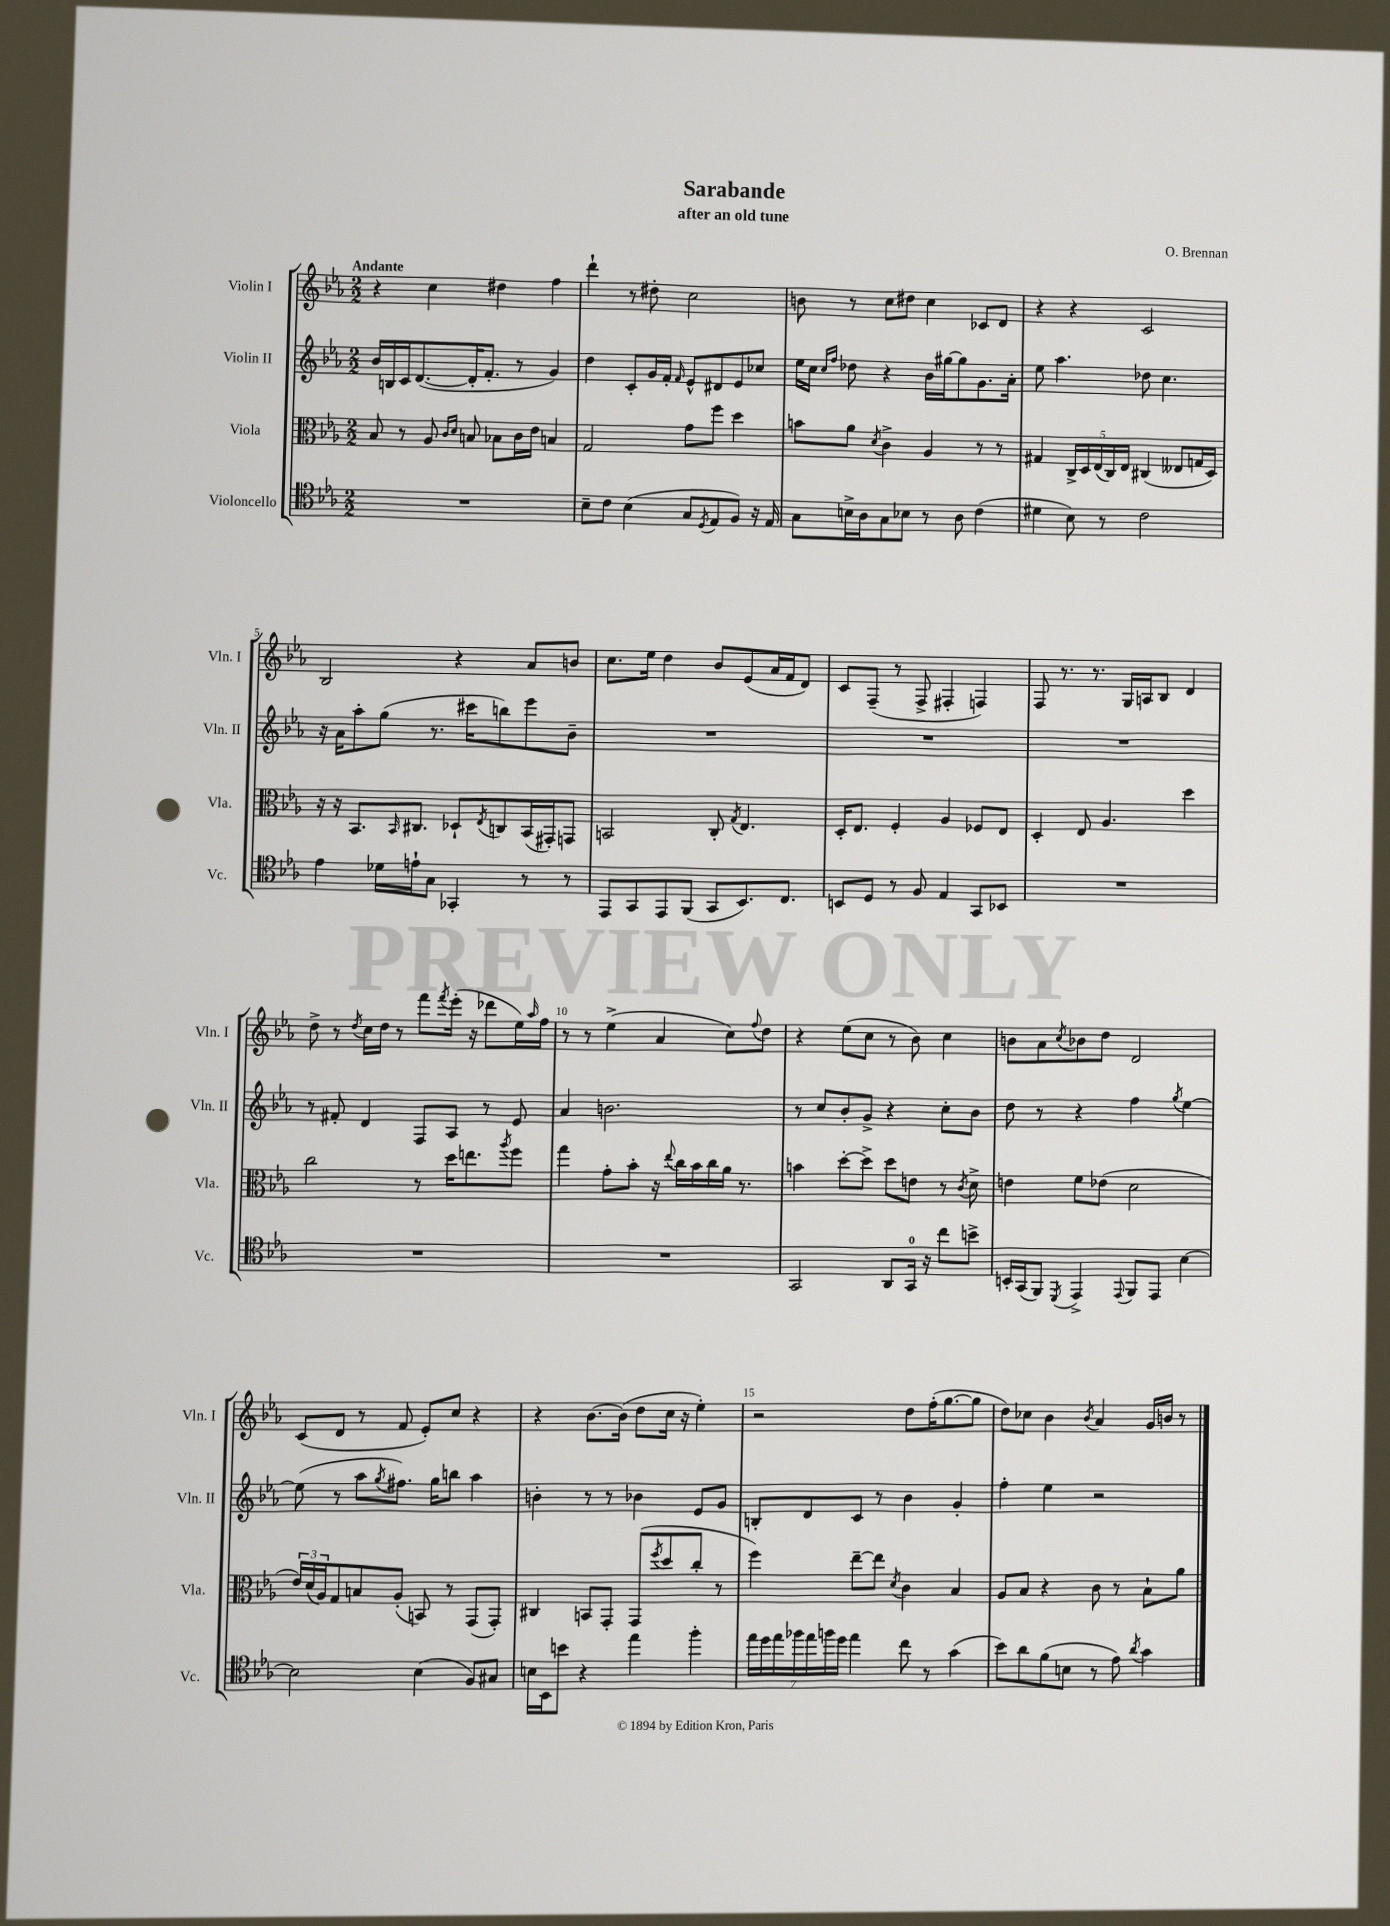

**kern	**kern	**kern	**kern
*part4	*part3	*part2	*part1
*staff4	*staff3	*staff2	*staff1
*I"Violoncello	*I"Viola	*I"Violin II	*I"Violin I
*I'Vc.	*I'Vla.	*I'Vln. II	*I'Vln. I
*clefC4	*clefC3	*clefG2	*clefG2
*k[b-e-a-]	*k[b-e-a-]	*k[b-e-a-]	*k[b-e-a-]
*M2/2	*M2/2	*M2/2	*M2/2
=1	=1	=1	=1
!	!	!	!LO:TX:a:B:t=Andante
1r	8B-/	16b-/LL	4r
.	.	16Bn/	.
.	8r	16c/J	.
.	.	([8.d/	.
.	8A-/	.	4cc\
.	16qqc/LL	.	.
.	16qqd/JJ	.	.
.	8Bn/	16d'/K]	.
.	.	8.f'/J	.
.	8B-X\L	.	4dd#X\
.	16c\L	8r	.
.	16e-\JJ	.	.
.	4Bn/	4g/)	4ff\
=2	=2	=2	=2
8B-~\L	2G/	4dd\	4ddd`\
8c\J	.	.	.
(4B-\	.	8c'/L	8r
.	.	16g/L	8dd#X'\
.	.	16f'/JJ	.
.	.	16qqf/	.
8G/L	8g\L	8e-^^/L	2cc\
8qD/	.	.	.
8E-/	8ff\J	8d#X/	.
8F/J)	4dd\	8e-/	.
16r	.	8cc-X/J	.
16E-/	.	.	.
=3	=3	=3	=3
8G\L	8bn\L	16ee-\LL	8bn\
.	.	16cc\JJ	.
.	.	16qqcc/LL	.
.	.	16qqff/JJ	.
16Bn^\L	8a-\J	8dd-X\	8r
16A-\J	.	.	.
.	8qd/	.	.
8G\	4c^\	4r	8cc\L
8B-X\J	.	.	8dd#X\J
8r	4A-/	16b-\LL	4cc\
.	.	[16gg#X\J	.
8A-\	.	8gg#\]	.
(4c\	8r	8.g\	8c-X/L
.	8r	.	8d/J
.	.	16a-'\Jk	.
=4	=4	=4	=4
4d#X\	4G#X/	8ee-\	4r
.	.	4.aa-\	.
8B-\)	20C^/LL	.	4r
.	20D/	.	.
.	(20E-/	.	.
8r	.	.	.
.	20C/)	.	.
.	20E-/JJ	.	.
2c\	(4C#X/	8dd-X\	2c/
.	.	4.cc\	.
.	8E--X/L	.	.
.	16Gn/L	.	.
.	16D/JJ)	.	.
!!LO:LB:g=z
=5	=5	=5	=5
4e-\	16r	16r	2B-/
.	16r	16a-\KL	.
.	8.BB-/L	8aa-'\	.
16d-X\LL	.	(8gg\J	.
.	16qqBB-/	.	.
16en`\J	8.C#X/J	.	.
8G\J	.	8.r	.
4GG-X'/	8D-X`/L	.	4r
.	.	16ccc#X\KL	.
.	8qE-/	.	.
.	8Cn/	8bbn\)	.
8r	(16BB-/L	8eee-\	8a-/L
.	16GG#X'/J)	.	.
8r	8GGn/J	8b-~\J	8bn/J
=6	=6	=6	=6
8EE-/L	2BBn/	1r	8.cc\L
8GG/	.	.	.
.	.	.	16ee-\Jk
8EE-/	.	.	4dd\
(8FF/J	.	.	.
8GG/L	8C'/	.	8b-/L
.	8qG/	.	.
8.BB-/)	4.E-/	.	(8e-/
.	.	.	16a-/L
8.C/J	.	.	16f/J
.	.	.	8d/J)
=7	=7	=7	=7
8BBn/L	16D'/KL	1r	8c/L
.	8.E-/J	.	.
8D/J	.	.	(8F~/J
8r	4F'/	.	8r
8F/	.	.	8F^/
4E-/	4A-/	.	4F#X'/
8GG/L	8F-X/L	.	4Fn/)
8BB-X/J	8E-/J	.	.
=8	=8	=8	=8
1r	4D'/	1r	8F/
.	.	.	8.r
.	8E-/	.	.
.	.	.	8.r
.	4.A-/	.	.
.	.	.	16G/LL
.	.	.	16An/J
.	.	.	8B-/J
.	4dd\	.	4d/
!!LO:LB:g=z
=9	=9	=9	=9
1r	2cc\	8r	8dd^\
.	.	8f#X'/	8r
.	.	.	8qdd/
.	.	4d/	16cc\LL
.	.	.	16dd\JJ
.	.	.	8r
.	8r	8F/L	8fff\L
.	.	.	8qfff/
.	16dd\KL	8A-/J	(16eee-'\Jk
.	8.een\	.	16r
.	.	8r	8ddd-X\L
.	8qaa-/	.	.
.	8ff\J	8e-/	16ee-\L)
.	.	.	16qqaa-/
.	.	.	16ff\JJ
=10	=10	=10	=10
1r	4gg\	4a-/	8r
.	.	.	8r
.	8g'\L	2.bn\	(4ee-^\
.	8b-'\J	.	.
.	16r	.	4a-/
.	8qqee-/	.	.
.	16cc\LL	.	.
.	16b-\	.	.
.	16cc\	.	.
.	16a-\JJ	.	8cc\L)
.	8.r	.	.
.	.	.	8qqff/
.	.	.	8dd\J
=11	=11	=11	=11
2GG/	4bn\	8r	4r
.	.	8cc/L	.
.	[8dd'\L	8b-'/	(8ee-\L
.	8dd^\J]	8g^/J	8cc\J
8AA-/L	8dd\L	4r	8r
16GG/Jk	8en\J	.	8b-\)
16r	.	.	.
8cc\L	8r	8cc'\L	4cc\
.	8qc/	.	.
8bn^\J	8d^\	8b-\J	.
=12	=12	=12	=12
16BBn'/LL	4en\	8dd\	8bn\L
(16GG/J	.	.	.
8FF/J)	.	8r	8a-\
8qDD/	.	.	8qcc/
4EE-^/	8f\L	4r	8b-X\
.	(8e-X\J	.	8dd\J
8qqEE-/	.	.	.
8FF/L	2d\	4ff\	2d/
8EE-/J	.	.	.
.	.	8qgg/	.
[4B-\	.	[4ee-\	.
!!LO:LB:g=z
=13	=13	=13	=13
2B-\]	24e-/LL)	(8ee-\]	(8c/L
.	(24d/	.	.
.	24A-/J)	.	.
.	8G/	8r	8d/J
.	8Bn/	8aa-\L	8r
.	.	8qgg/	.
.	(8A-'/J	8.ff#X\J)	8f/
(4B-\	8BBn/)	.	8e-'/L)
.	.	16gg\KL	.
.	8r	8bbn\J	8cc/J
8F/L)	(8GG/L	4aa-\	4r
8G#X/J	8GG'/J)	.	.
=14	=14	=14	=14
16Bn\LL	4C#X/	4bn'\	4r
16BB-\J	.	.	.
8bn\J	.	.	.
4r	8BBn/L	8r	[8.b-\L
.	8GG'/J	8r	.
.	.	.	(16b-\Jk]
4ee-\	(8GG/L	4b-X\	8dd\L
.	8qff/	.	.
.	8dd/	.	16cc\Jk
.	.	.	16r
4ff'\	8cc'/J	8e-/L	4ee-'\)
.	8r	8g/J	.
=15	=15	=15	=15
28ee-\LL	4ff\)	8Bn'/L	2r
28dd\	.	.	.
28ee-\	.	.	.
28ff-X\	.	.	.
.	.	8d/	.
28ee-\	.	.	.
28ffn\	.	.	.
28dd\JJ	.	.	.
4ee-\	[8ee-~\L	8c/J	.
.	8ee-\J]	8r	.
.	8qd/	.	.
8cc\	4c\	4b-\	8dd\L
8r	.	.	(16ff'\K
.	.	.	[8.gg\
(4g\	4B-/	4g'/	.
.	.	.	8gg\J]
=16	=16	=16	=16
8b-\L)	8A-/L	4ff'\	8dd\L)
8a-\	8B-/J	.	8cc-X\J
(8f\	4r	4ee-\	4b-\
8Bn\J	.	.	.
.	.	.	8qb-/
8r	8c\	2r	4a-/
8e-\)	8r	.	.
8qa-/	.	.	.
4g\	8B-`\L	.	16g/LL
.	.	.	16bn/JJ
.	8a-\J	.	8r
==	==	==	==
*-	*-	*-	*-
